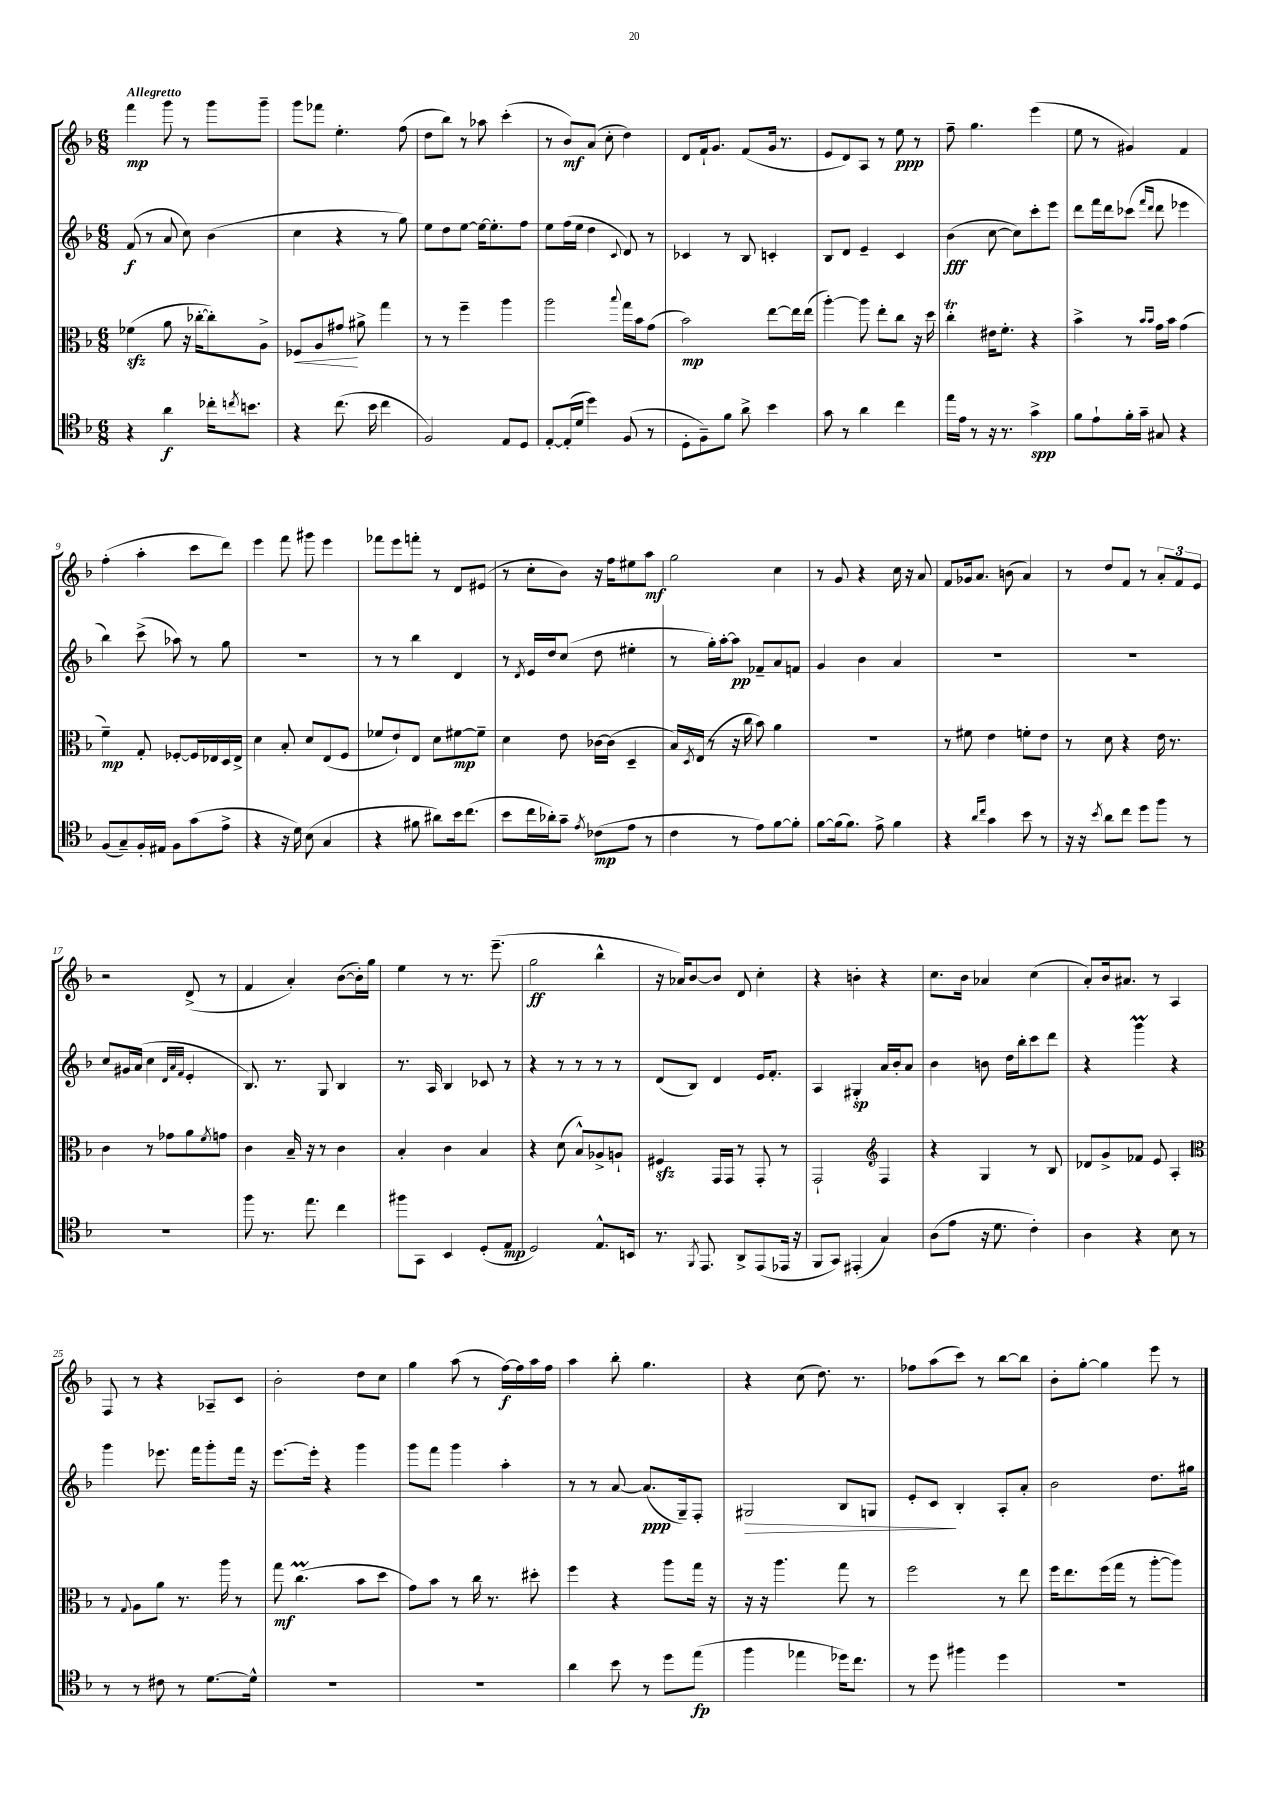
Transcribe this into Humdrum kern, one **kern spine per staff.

**kern	**kern	**kern	**kern
*staff4	*staff3	*staff2	*staff1
*clefC4	*clefC3	*clefG2	*clefG2
*k[b-]	*k[b-]	*k[b-]	*k[b-]
*M6/8	*M6/8	*M6/8	*M6/8
4r	(4f-	(8f	4fff
.	.	8r	.
4a	8a	8a	8ggg
.	16r	8cc)	8r
.	[16cc-'	.	.
16cc-'	8cc-'])	(4b-	8ggg
8qcc	.	.	.
8.b	.	.	.
.	8A^	.	8ggg~
=	=	=	=
4r	8F-	4cc	8ggg
.	8A	.	8fff-
(8.cc	8g#	4r	4.ee'
.	8a#^	.	.
16b-	.	.	.
4cc	4gg	8r	.
.	.	8gg)	(8ff
=	=	=	=
2F)	8r	8ee	8dd
.	8r	8dd	8bb-)
.	4ff~	[8ee	8r
.	.	16ee_	8aa-
.	.	8.ee']	.
8E	4aa	.	(4ccc'
8D	.	8ff	.
=	=	=	=
[8E'	2aa	8ee	8r
(16E']	.	(16ff	8b-)
16d	.	16ee	.
4dd)	.	4dd	(8a
.	.	.	8cc'
.	8qqbb-	8qqc	.
(8F	16gg	8d)	4dd)
.	16b-	.	.
8r	(8g	8r	.
=	=	=	=
8D'	2b-)	4c-	8d
8F~)	.	.	16f`
.	.	.	8.g
8f	.	8r	.
8a^	.	8B-	(8f
4b-	[8ee	4c'	16g
.	.	.	8.r
.	16ee]	.	.
.	(16ee	.	.
=	=	=	=
8g	[4aa')	8B-	8e
8r	.	8d	8d)
4a	8aa]	4e~	8A
.	8ee'	.	8r
4cc	8cc	4c	8ee
.	16r	.	8r
.	16dd	.	.
=	=	=	=
16ee	4cc'	(4b-	8ff~
16e	.	.	.
8r	.	.	4.gg
16r	16e#	[8cc	.
8.r	8.f'	.	.
.	.	8cc])	.
4g^	4r	8ccc'	(4eee
.	.	8eee	.
=	=	=	=
8f	4b-^	8ddd	8ee
8e`	.	16fff	8r
.	.	16ddd	.
16f'	8r	(8ccc-	4g#)
16g~	.	.	.
.	16qqb-	16qqfff	.
.	16qqb-	16qqddd	.
8G#	16g	8ddd	.
.	16b-	.	.
4r	(4g	4eee-	4f
=	=	=	=
(8F	4f~)	4bb-)	(4ff'
8G~)	.	.	.
16F'	8G'	(8ccc^	4aa'
16E#	.	.	.
8F	[8F-'	8aa-)	.
(8g	16F-]	8r	8ccc
.	16E-	.	.
8e^	16D	8gg	8ddd)
.	16E-^	.	.
=	=	=	=
4r	4d	2.r	4eee
16r	8B-'	.	8fff
16d)	.	.	.
(8B-	8d	.	8ggg#
4G	(8E	.	4eee
.	8F	.	.
=	=	=	=
4r	8f-	8r	8fff-
.	8e`)	8r	8eee
8f#	8E	4bb-	8fff'
8a#)	8d	.	8r
16b-	[8f#	4d	8d
(8.cc	.	.	.
.	8f#~]	.	(8e#
=	=	=	=
8b-	4d	8r	8r
.	.	8qd	.
16cc	.	16e	8cc'
16a-')	.	16dd	.
8g~	8e	(8cc	8b-)
8qe	.	.	.
(8c-	[16c-	8dd	16r
.	(16c-]	.	16ff
8e	4D~	4ee#'	8ee#
8r	.	.	8aa
=	=	=	=
4c	16B-)	8r	2gg
.	8qD	.	.
.	(16E	.	.
.	8r	16gg')	.
.	.	[16aa'	.
8r	16r	8aa]	.
.	16cc	.	.
8e)	8b-)	8f-~	.
[8f	4a	8a	4cc
8f']	.	8f	.
=	=	=	=
[8f	2.r	4g	8r
(16f]	.	.	8g
8.f)	.	.	.
.	.	4b-	4r
8e^	.	.	.
4f	.	4a	16cc
.	.	.	16r
.	.	.	8a
=	=	=	=
4r	8r	2.r	8f
.	8f#	.	16g-
.	.	.	8.a
16qqa	.	.	.
16qqcc	.	.	.
4g	4e	.	.
.	.	.	(8b
8b-	8f'	.	4a)
8r	8e	.	.
=	=	=	=
16r	8r	2.r	8r
16r	.	.	.
8qb-	.	.	.
8a	8d	.	8dd
8cc	4r	.	8f
8dd	.	.	8r
8ff	16e	.	12a'
.	8.r	.	.
.	.	.	12f
8r	.	.	.
.	.	.	12e
=	=	=	=
2.r	4c	8cc	2r
.	.	16g#	.
.	.	(16a	.
.	8r	4cc	.
.	8g-	.	.
.	.	32qqd	.
.	.	32qqa	.
.	.	32qqf	.
.	8a	4e'	(8d^
.	8qf	.	.
.	8g	.	8r
=	=	=	=
8ff	4c	8.B-)	4f
8.r	.	.	.
.	.	8.r	.
.	16B-~	.	4a')
8.ee	16r	.	.
.	8r	8G	.
4cc	4c	4B-	([8b-
.	.	.	16b-'])
.	.	.	16gg
=	=	=	=
8ff#	4B-'	8.r	4ee
8GG	.	.	.
.	.	16A	.
4BB-	4c	4B-	8r
.	.	.	8.r
(8D'	4B-	8c-	.
.	.	.	(8.eee~
8E	.	8r	.
=	=	=	=
2D)	4r	4r	2gg
.	(8d	8r	.
.	8B-^^)	8r	.
8.E^^	8A-^	8r	4bb-^^
.	8A`	8r	.
16BB	.	.	.
=	=	=	=
8.r	4F#	(8d	16r
.	.	.	16a-)
.	.	8B-)	[8b-
8qFF	.	.	.
8.EE	.	.	.
.	16GG	4d	8b-]
.	16GG	.	.
8AA^	8r	.	8d
(8EE	8GG'	16e	4cc'
.	.	8.f'	.
16EE-	8r	.	.
16r	.	.	.
=	=	=	=
8FF	2GG`	4A	4r
8GG)	.	.	.
(4EE#'	.	4G#'	4b'
*	*clefG2	*	*
4G)	4F	16a	4r
.	.	16b-'	.
.	.	8a	.
=	=	=	=
(8A	4r	4b-	8.cc
8e	.	.	.
.	.	.	16b-
16r	4G	8b	4a-
8.d	.	.	.
.	.	16dd	.
.	.	16bb-'	.
4c')	8r	8ccc	(4cc
.	8B-	8ddd	.
=	=	=	=
4A	8d-	4r	8a')
.	8g^	.	16b-
.	.	.	8.a#
4r	8f-	4ggg	.
.	8e	.	8r
8B-	4A'	4r	4A
8r	.	.	.
=	=	=	=
*	*clefC3	*	*
8r	8r	4ggg	8F
.	8qqG	.	.
8r	8A	.	8r
8c#	8a	8.eee-	4r
8r	8.r	.	.
.	.	16fff	.
[8.d	.	8ggg'	8A-~
.	16aa	.	.
.	8r	16fff	8c
16d^^]	.	16r	.
=	=	=	=
2.r	8gg	[8.eee	2b-'
.	(4.cc	.	.
.	.	16eee']	.
.	.	4r	.
.	8b-	4ggg	8dd
.	8dd	.	8cc
=	=	=	=
2.r	8g)	8ggg	4gg
.	8b-	8fff	.
.	8r	4ggg	(8aa
.	16cc	.	8r
.	8.r	.	.
.	.	4aa'	[16ff)
.	.	.	16ff]
.	8dd#'	.	16aa
.	.	.	16ff
=	=	=	=
4a	4ff	8r	4aa
.	.	8r	.
8b-	4r	[8a	8bb-'
8r	.	(8.a]	4.gg
8dd	8aa	.	.
.	.	16G~)	.
(8ee	16gg	8F'	.
.	16r	.	.
=	=	=	=
4ff	16r	2G#	4r
.	16r	.	.
.	4.aa	.	.
4ee-	.	.	(8cc
.	.	.	8.dd)
16dd-)	8gg	8B-	.
8.cc	.	.	8.r
.	8r	8G	.
=	=	=	=
8r	2ff	8e'	8ff-
8dd	.	8c	(8aa
4ff#	.	4B-'	8ccc)
.	.	.	8r
4dd	8r	8A'	[8bb-
.	8ee	8a'	8bb-]
=	=	=	=
2.r	16ff	2b-	8b-'
.	8.ee	.	.
.	.	.	[8gg'
.	(16ff	.	4gg]
.	16gg	.	.
.	8r	.	.
.	[8aa'	8.dd	8eee
.	8aa])	.	8r
.	.	16gg#	.
==	==	==	==
*-	*-	*-	*-
